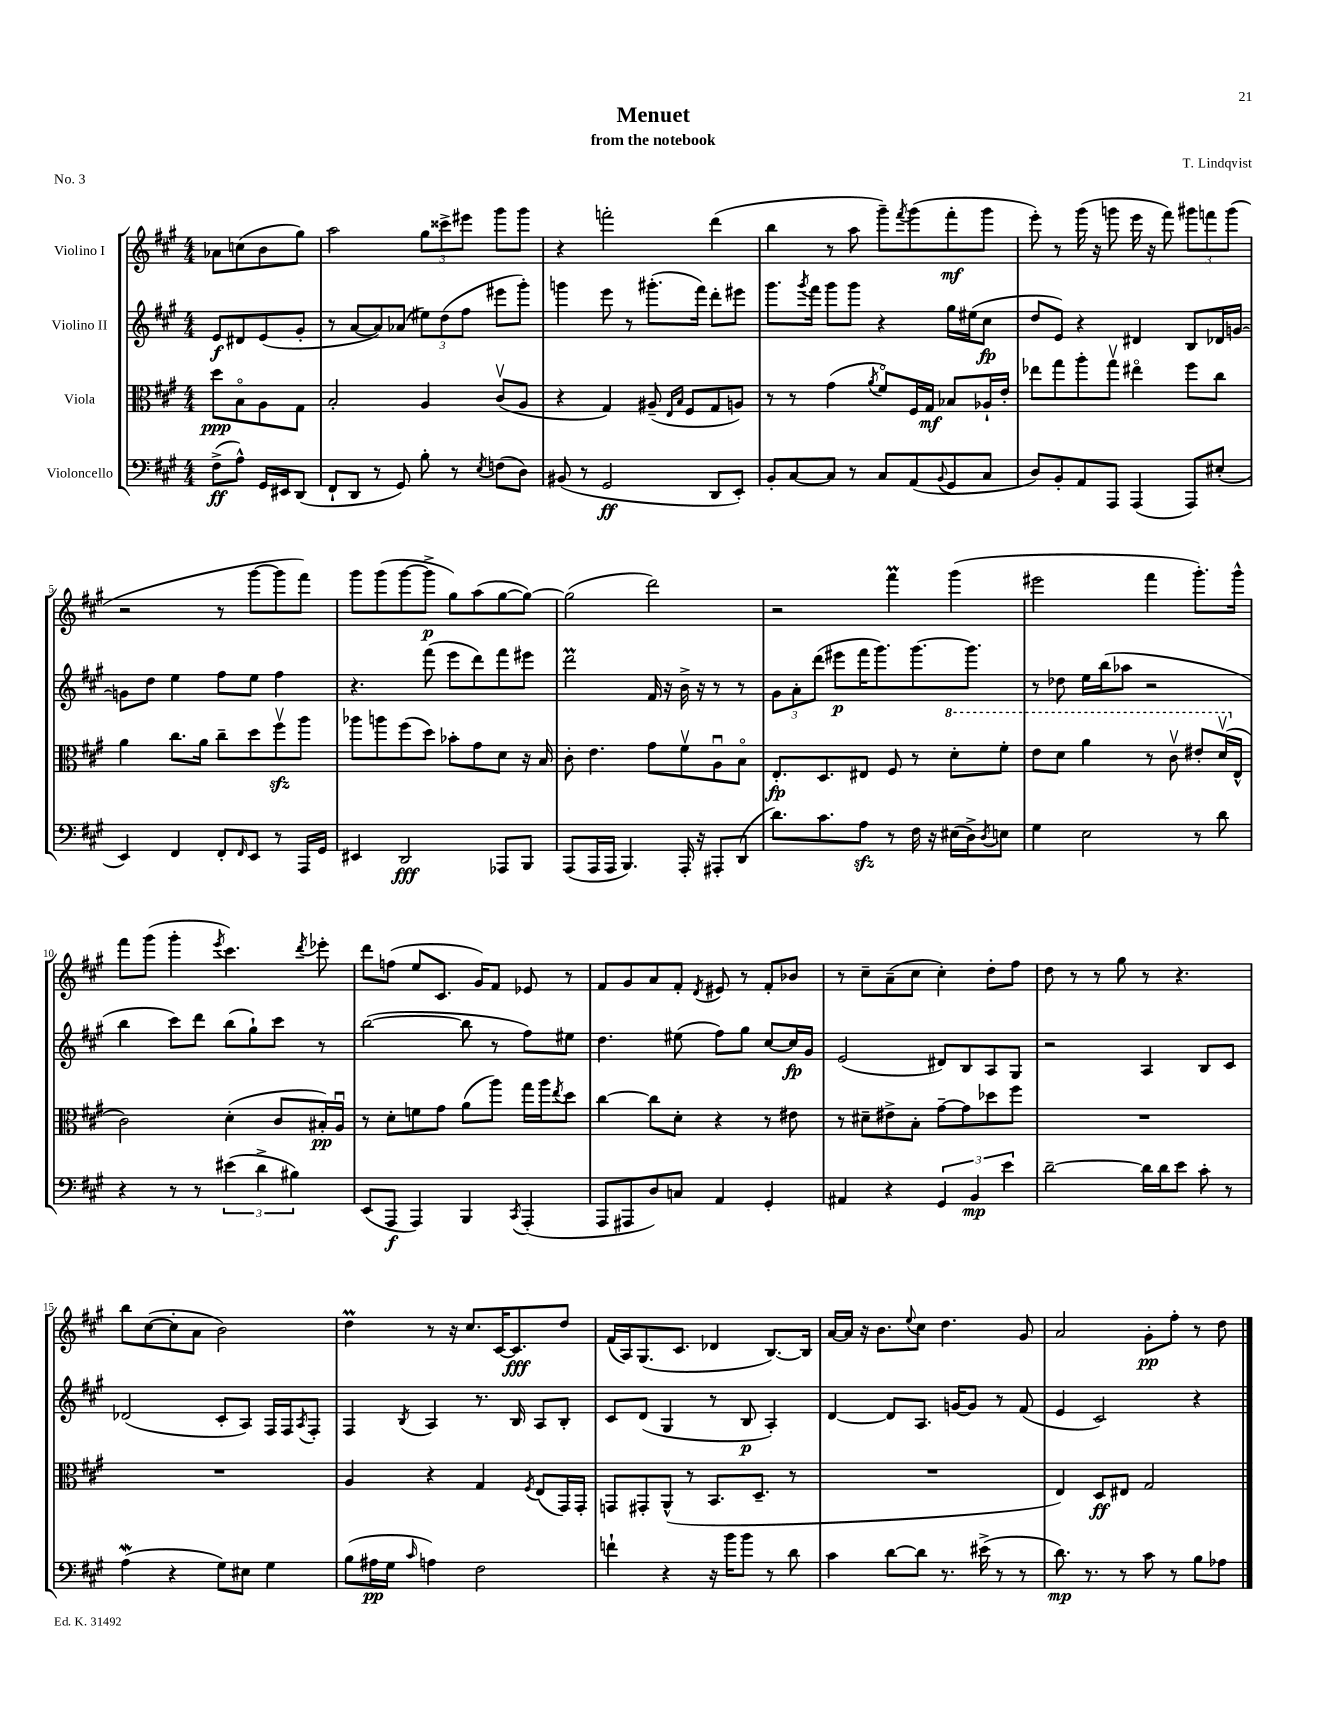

**kern	**kern	**kern	**kern
*staff4	*staff3	*staff2	*staff1
*clefF4	*clefC3	*clefG2	*clefG2
*k[f#c#g#]	*k[f#c#g#]	*k[f#c#g#]	*k[f#c#g#]
*M4/4	*M4/4	*M4/4	*M4/4
(8F#^	8dd	8e	8a-
8A^^)	8Bo	8d#	(8cc
16GG#	8A	(8e	8b
16EE#	.	.	.
(8DD	8G#	8g#'	8gg#)
=	=	=	=
8FF#`	2B'	8r	2aa
8DD	.	[8a	.
8r	.	8a])	.
8GG#)	.	(8a-	.
8B'	4A	12ee#)	12gg#
.	.	(12dd	12ccc##^
8r	.	.	.
.	.	12ff#	12eee#
8qE	.	.	.
(8F	(8c#v	8eee#	8ggg#
8D)	8A	8ggg#')	8ggg#
=	=	=	=
(8BB#	4r	4ggg	4r
8r	.	.	.
2GG#	4G#)	8eee	2fff'
.	.	8r	.
.	(8A#~	(8.ggg#'	.
.	16qqE	.	.
.	16qqB	.	.
.	8F#	.	.
.	.	16fff#)	.
8DD	8G#	8ddd'	(4ddd
8EE')	8A)	8eee#	.
=	=	=	=
8BB'	8r	8.ggg#	4bb
[8C#	8r	.	.
.	.	8qggg#	.
.	.	16fff#	.
8C#]	(4g#	8ggg#	8r
8r	.	8ggg#	8aa
.	8qa	.	.
8C#	8f#o)	4r	8ggg#~)
.	.	.	8qfff#
(8AA	16F#	.	(8ggg#
.	16G#	.	.
8qqBB	.	.	.
8GG#	8B-	16gg#	8fff#'
.	.	(16ee#	.
8C#	16A-`	8cc#	8ggg#
.	16e'	.	.
=	=	=	=
8D)	8ee-	8dd	8eee')
8BB'	8gg#	8e)	8r
8AA	8aa'	4r	(16ggg#
.	.	.	16r
8AAA	8gg#v	.	8ggg
(4AAA	4ee#o	4d#	16eee
.	.	.	16r
.	.	.	8fff#)
8AAA)	8ff#	8B	12ggg#
.	.	.	12fff
(8E#'	8cc#	16d-	.
.	.	.	(12ggg#
.	.	[16g	.
=	=	=	=
4EE)	4a	8g]	2r
.	.	8dd	.
4FF#	8.cc#	4ee	.
.	16a	.	.
8FF#'	8cc#~	8ff#	8r
16qqFF#	.	.	.
8EE	8dd	8ee	[8ggg#
8r	8ff#v	4ff#	8ggg#]
16AAA	8aa	.	8fff#)
16GG#	.	.	.
=	=	=	=
4EE#	8aa-	4.r	8ggg#
.	8aa	.	(8ggg#
2DD	(8ff#	.	[8ggg#
.	8dd)	(8fff#	8ggg#^]
.	8b-'	8eee	8gg#)
.	8g#	8ddd)	(8aa
8AAA-	8d	8fff#	[8gg#
8BBB	16r	8eee#	8gg#_)
.	16B	.	.
=	=	=	=
(8AAA	8c#'	2ddd	(2gg#]
16AAA	4.e	.	.
16AAA	.	.	.
4.BBB)	.	.	.
.	8g#	16f#	2ddd)
.	.	16r	.
16AAA'	8f#v	16b^	.
16r	.	16r	.
8AAA#'	8Au	8r	.
(8DD	8Bo	8r	.
=	=	=	=
8.d)	8.E'	12g#	2r
.	.	12a'	.
.	.	(12ddd	.
8.c#	8.D	.	.
.	.	8eee#	.
8A	8E#	16fff#	.
.	.	8.ggg#)	.
8r	8F#	.	4fff#
16F#	8r	[8.ggg#	.
16r	.	.	.
(16E#	8dd'	.	(4ggg#
16D^)	.	8.ggg#]	.
8qD	.	.	.
8E	8ff#'	.	.
=	=	=	=
4G#	8ee	8r	2eee#
.	8dd	8dd-	.
2E	4aa	16ee	.
.	.	(16bb	.
.	.	8aa-	.
.	8r	2r	4fff#
.	8cc#v	.	.
8r	8ee#'	.	8.ggg#')
8d	(16ddv	.	.
.	16E^^	.	16ggg#^^
=	=	=	=
4r	2c#)	4bb	8fff#
.	.	.	(8ggg#
8r	.	8ccc#)	4ggg#'
8r	.	8ddd	.
.	.	.	8qeee
(6e#	(4d'	(8bb	4.ccc#)
.	.	8gg#`)	.
6d^	.	.	.
.	8c#	8ccc#	.
6B#)	.	.	.
.	.	.	8qddd
.	16B#')	8r	8eee-'
.	16Au	.	.
=	=	=	=
(8EE	8r	([2bb	8ddd
8AAA	8d'	.	(8ff
4AAA)	8f	.	8ee
.	8g#	.	8.c#
4BBB	(8a	8bb]	.
.	.	.	16g#)
.	8aa)	8r	8f#
8qCC#	.	.	.
(4AAA'	16gg#	8ff#)	8e-
.	16aa	.	.
.	8qee	.	.
.	8dd	8ee#	8r
=	=	=	=
8AAA	[4cc#	4.dd	8f#
8AAA#	.	.	8g#
8D)	8cc#]	.	8a
8C	8d'	(8ee#	8f#'
.	.	.	8qd
4AA	4r	8ff#)	8e#
.	.	8gg#	8r
4GG#'	8r	[8cc#	8f#'
.	8e#	16cc#]	8b-
.	.	16g#	.
=	=	=	=
4AA#	8r	(2e	8r
.	8d#~	.	8cc#~
4r	8e#^	.	(8a~
.	8B'	.	8cc#
6GG#	[8g#~	8d#)	4cc#')
.	8g#]	8B	.
6BB	.	.	.
.	8dd-	8A	8dd'
6e	.	.	.
.	8ff#	8G#	8ff#
=	=	=	=
[2d~	1r	2r	8dd
.	.	.	8r
.	.	.	8r
.	.	.	8gg#
16d]	.	4A	8r
16d	.	.	.
8e	.	.	4.r
8c#'	.	8B	.
8r	.	8c#	.
=	=	=	=
(4A	1r	(2d-	8bb
.	.	.	([8cc#
4r	.	.	8cc#']
.	.	.	8a
8G#)	.	8c#'	2b)
8E#	.	8A)	.
4G#	.	16F#	.
.	.	16F#	.
.	.	8qA	.
.	.	8F#'	.
=	=	=	=
(8B	4A	4F#	4dd
16A#	.	.	.
16G#	.	.	.
16qqc#	.	8qB	.
4A)	4r	4A	8r
.	.	.	16r
.	.	.	8.cc#
2F#	4G#	8.r	.
.	.	.	[16c#
.	.	16B	8.c#]
.	8qF#	.	.
.	(8E	8A	.
.	16GG#)	8B'	8dd
.	16GG#'	.	.
=	=	=	=
4f`	8GG	8c#	(16f#
.	.	.	16A)
.	8GG#'	(8d	(8.G#
4r	(8AA^^	4G#	.
.	.	.	8.c#
.	8r	.	.
16r	8.BB	8r	4d-
16b	.	.	.
8b	.	8B	.
.	8.D~	.	.
8r	.	4A')	[8.B)
8d	8r	.	.
.	.	.	16B]
=	=	=	=
4c#	1r	[4d	[16a
.	.	.	16a]
.	.	.	16r
.	.	.	8.b
[8d	.	8d]	.
.	.	.	8qqee
8d]	.	8.A	8cc#
8.r	.	.	4.dd
.	.	[16g	.
.	.	8g]	.
(16e#^	.	.	.
8r	.	8r	.
8r	.	(8f#	8g#
=	=	=	=
8.d)	4E)	4e	2a
8.r	.	.	.
.	8D	2c#)	.
8r	8E#	.	.
8c#	2G#	.	8g#'
8r	.	.	8ff#'
8B	.	4r	8r
8A-	.	.	8dd
==	==	==	==
*-	*-	*-	*-
